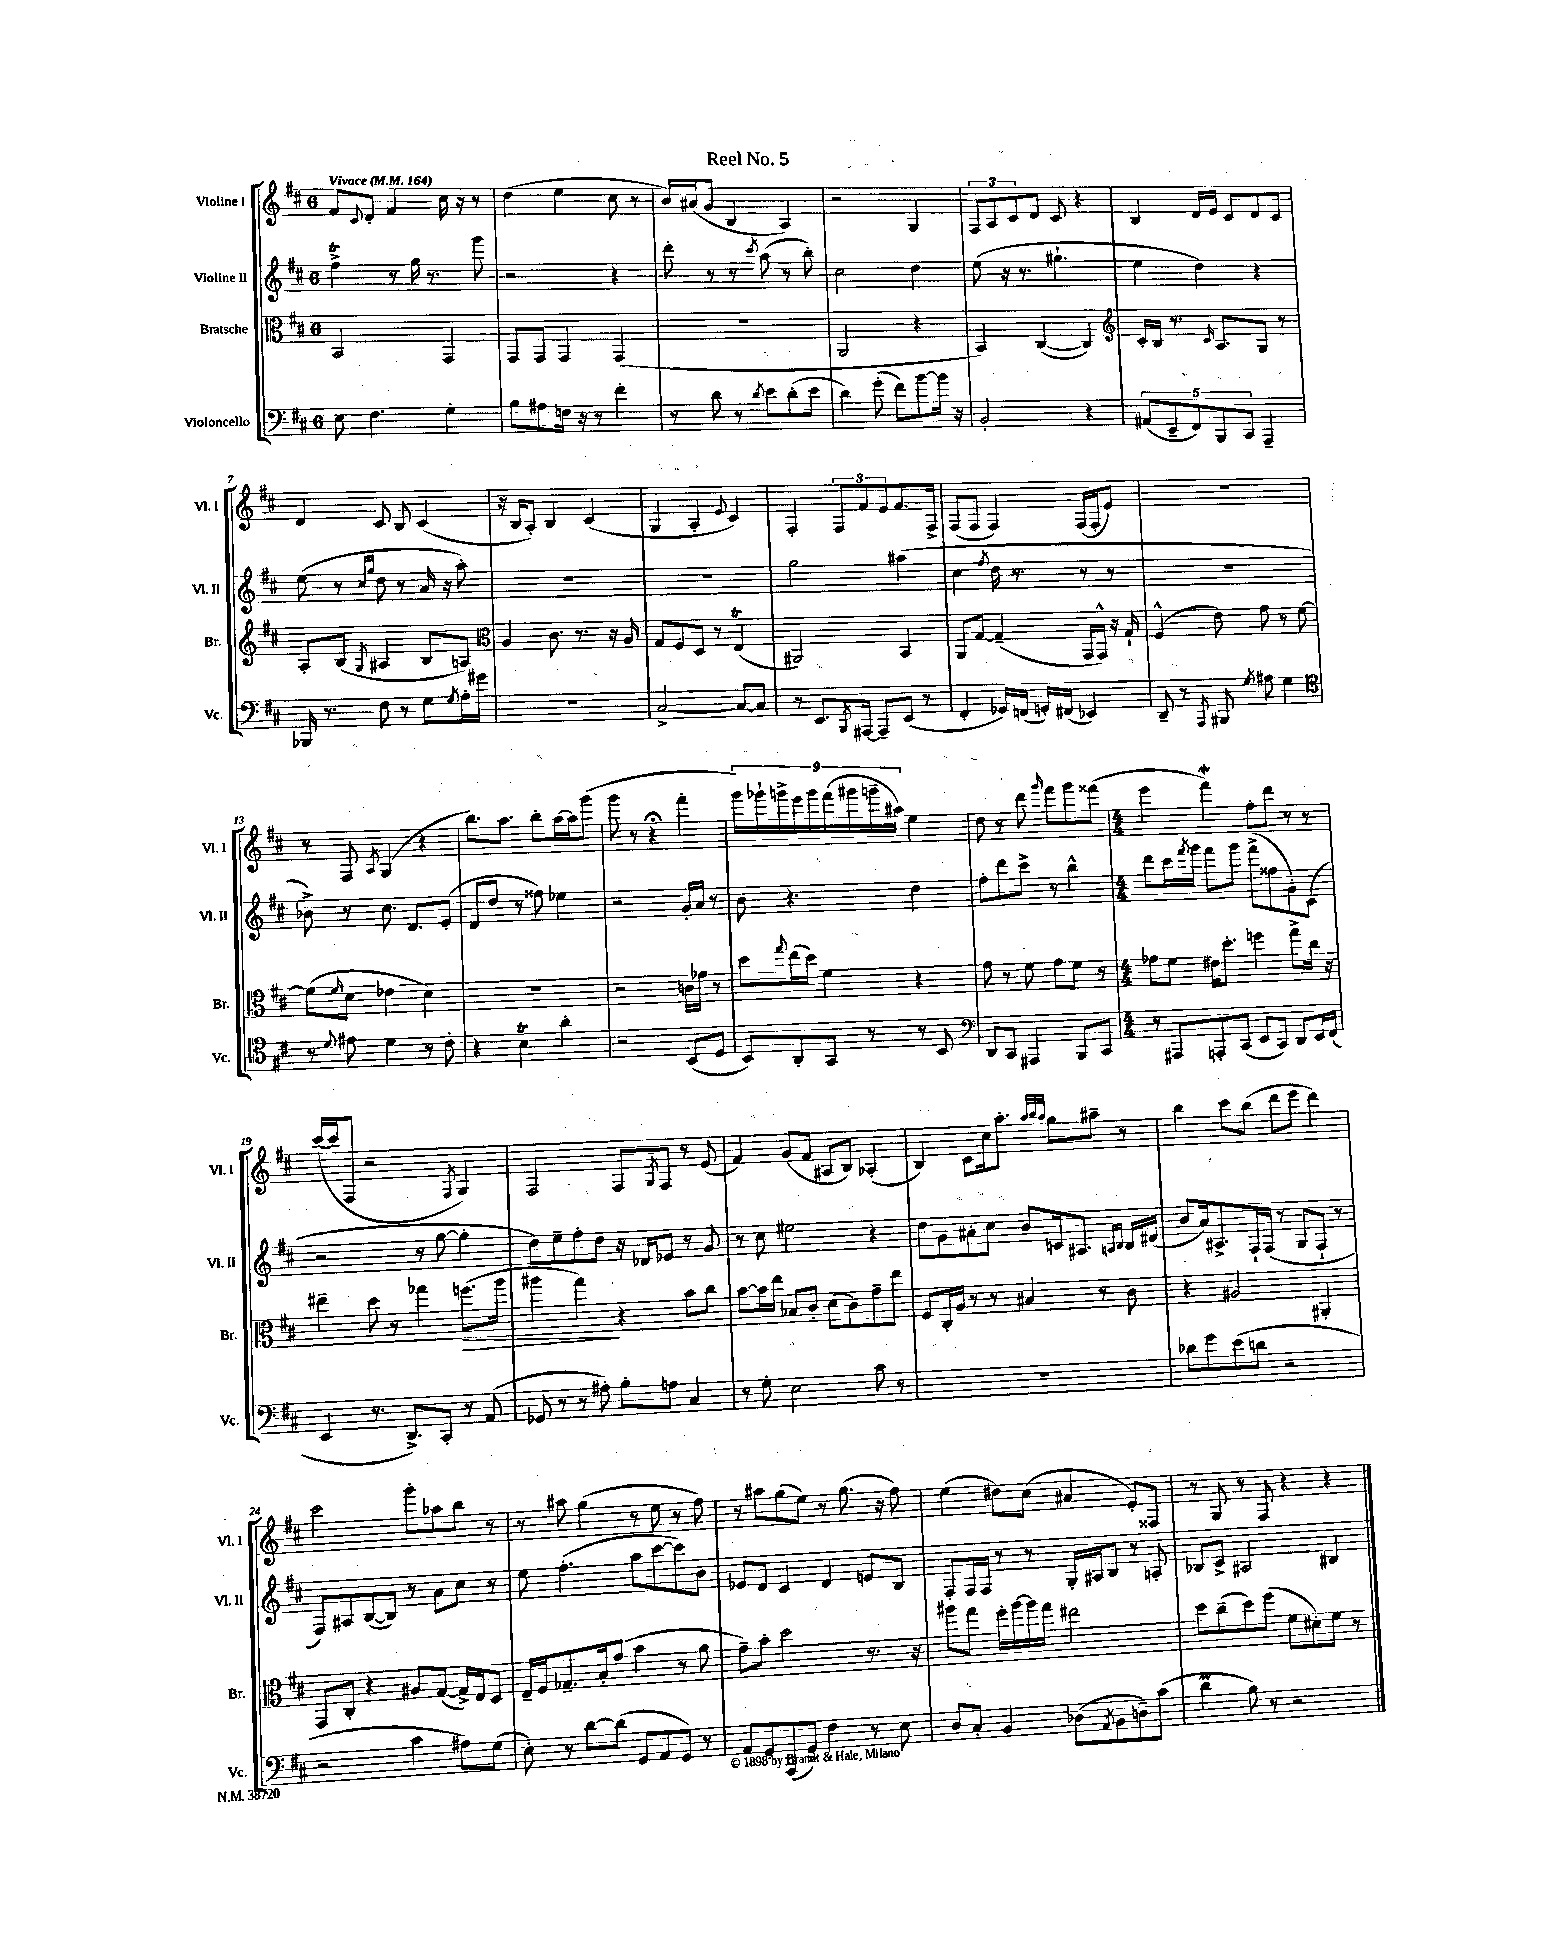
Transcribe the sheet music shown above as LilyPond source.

\header { title = "Reel No. 5" }
<<
\new StaffGroup <<
\new Staff = "s0" \with { instrumentName = "Violine I" shortInstrumentName = "Vl. I" } {
    \clef treble \key d \major \once \override Staff.TimeSignature.style = #'single-digit \time 6/8 \tempo "Vivace" 4 = 164
    fis'8 \appoggiatura { cis'8 } d'8-. fis'4 cis''16 r16 r8 |
    d''4( e''4 cis''8 r8 |
    b'16) ais'16( g'8 b4 a4) |
    r2 g4 |
    \tuplet 3/2 { fis8 a8 cis'8 } d'8 cis'8 r4 |
    b4 d'16 e'16 cis'8 d'8 cis'8 |
    d'4 cis'8 b8 cis'4( |
    r16 b16 a8-.) b4 cis'4( |
    g4 a4-. \appoggiatura { e'8 } cis'4) |
    fis4-. \tuplet 3/2 { fis8 fis'8 e'8 } fis'8. fis16-> |
    fis8( fis8 fis4) fis16( fis16-. e'8) |
    R2. |
    r8 fis8 \acciaccatura { a8 } g4( r4 |
    b''8.) a''8. b''8-. a''16~ a''16 g'''8( |
    g'''8 r8 r4\fermata fis'''4-. |
    \tuplet 9/8 { g'''16) ges'''16-! g'''16-> e'''16 g'''16 fis'''16( gis'''16 g'''16-- ais''16) } e''4 |
    d''8 r8 d'''8 \grace { g'''16 } fis'''8 g'''8 fisis'''8( |
    \numericTimeSignature \time 4/4 e'''4 fis'''4\mordent) fis''8-. d'''8 r8 r8 |
    cis'''16~( cis'''16 fis8 r2 \acciaccatura { fis8 } g4) |
    fis2 fis8 \acciaccatura { g8 } fis8 r8 e'8( |
    fis'4) g'8( fis'8 ais8 b8) aes4-.( |
    b4) cis'8 cis''16 a''8.-. \grace { a''32 b''32 a''32 } g''8 ais''8-- r8 |
    b''4 cis'''8 b''8( d'''8 e'''8 d'''4) |
    cis'''2 g'''8-. aes''8 b''8 r8 |
    r8 ais''8 g''4( r8 e''8 r8 fis''8) |
    r8 ais''8 g''8( e''8) r8 g''8.( r16 fis''8) |
    e''4( dis''8) cis''8( ais'4 e'8-.) fisis8 |
    r8 g8 r8 fis8 r4 r4 \bar "|." |
}
\new Staff = "s1" \with { instrumentName = "Violine II" shortInstrumentName = "Vl. II" } {
    \clef treble \key d \major \once \override Staff.TimeSignature.style = #'single-digit \time 6/8
    fis''4->\trill r8 g''16 r8. g'''8 |
    r2 r4 |
    d'''8-. r8 r8 \acciaccatura { cis'''8 } a''8( r8 b''8-.) |
    cis''2 d''4 |
    e''8( r16 r8. gis''4.-! |
    e''4 d''4) r4 |
    e''8( r8 \grace { cis''16 g''16 } d''8 r8 a'16 r16 a''8-.) |
    R2. |
    R2. |
    g''2 ais''4( |
    cis''4 \acciaccatura { fis''8 } d''16 r8. r8 r8 |
    R2. |
    bes'8->) r8 cis''8. d'8. e'8-.( |
    d'8 d''8 r8 fisis''8) ees''4 |
    r2 g'16-. a'16 r8 |
    b'8 r4. d''4 |
    fis''8-. d'''8 cis'''8-> r8 b''4-^ |
    \numericTimeSignature \time 4/4 d'''8 cis'''16 \acciaccatura { fis'''8 } g'''16 fis'''8 g'''8 fis'''8->( fisis''8 g'8-.) cis'8( |
    r2 r8 g''8~ g''4-. |
    d''8) e''8-- fis''8-. d''8 r16 des'16 ees'8 r8 g'8 |
    r8 cis''8 eis''2 r4 |
    d''8 g'8 ais'8-. cis''8 b'8 c'16 ais8. \grace { a16 b16 } b16 dis'16( |
    b'8 a'16) ais8.-> fis16-! fis16( r8 g8 fis8-! r8 |
    fis8) ais8 b8~( b8) r8 a'8 cis''8 r8 |
    e''8 fis''4.-.( a''8 cis'''8~ cis'''8) b'8 |
    ees'8 d'8 cis'4 d'4 e'8 b8 |
    fis8-. fis16 fis16 r8 r8 g16-. ais16 b8 r8 a8-. |
    bes8 cis'8-> ais2 bis4 \bar "|." |
}
\new Staff = "s2" \with { instrumentName = "Bratsche" shortInstrumentName = "Br." } {
    \clef alto \key d \major \once \override Staff.TimeSignature.style = #'single-digit \time 6/8
    b,2 g,4 |
    g,8 g,8 g,4 g,4( |
    R2. |
    a,2 r4 |
    b,4) cis4~( cis4) |
    \clef treble cis'16-. b16 r8. \grace { cis'16 } a8. g8 r8 |
    a8-. b8( \acciaccatura { g8 } ais4 b8 a8) |
    \clef alto a4 cis'8. r8. r16 a16 |
    g8 fis8 d8 r8 e4\trill( |
    ais,2) b,4 |
    a,8 g8~ g4--( g,16 g,16-^) r16 g16-! |
    fis4-^( e'8) g'8 r8 fis'8~ |
    fis'8( \grace { fis'16 } d'8 ees'4 d'4) |
    R2. |
    r2 c'16 ges'16 r8 |
    d''8 \appoggiatura { g''8 } e''16( d''16) fis'4 r4 |
    g'8 r8 fis'8 g'8 fis'8 r8 |
    \numericTimeSignature \time 4/4 ges'8 fis'8 eis'16 d''8.-. f''4 g''8-> cis''16 r16 |
    eis''4-- d''8 r8 ges''4 f''8.\>( a''16 |
    ais''4 g''4\!) r4 b'8 cis''8 |
    b'8~ b'16 e''16 bes8 cis'8-. d'8( cis'8) g'8-- e''8 |
    fis8 cis16-. a16 r8 r8 bis4 r8 cis'8 |
    r4 ais2 ais,4-. |
    g,8 cis8-. r4 ais8 g8~( g16->) e16 d8 |
    e16-- fis16 ges8.-- b16-. g'8( b'4 r8 a'8 |
    g'8--) b'8-. d''2 r8. r16 |
    ais''8 g''8 fis''16-. ais''16~ ais''16 g''16 eis''2 |
    d''8 cis''8--( d''8) fis''8( fis'8 dis'8-.) fis'8 r8 \bar "|." |
}
\new Staff = "s3" \with { instrumentName = "Violoncello" shortInstrumentName = "Vc." } {
    \clef bass \key d \major \once \override Staff.TimeSignature.style = #'single-digit \time 6/8
    e8 fis4. g4-. |
    b8 ais8 f16 r16 r8 fis'4-. |
    r8 d'8 r8 \acciaccatura { d'8 } e'8 d'8-.( e'8 |
    d'4) g'8-.( fis'8) b'8~ b'16 r16 |
    b,2-. r4 |
    \tuplet 5/4 { ais,8( e,8-- fis,8) b,,8 cis,8 } a,,4-- |
    bes,,16 r8. fis8 r8 g8 \acciaccatura { g8 } a16-. gis'16 |
    R2. |
    cis2~-> cis8~ cis8 |
    r8 e,8. \acciaccatura { b,,8 } ais,,16~ ais,,8-- e,8( r8 |
    fis,4-. ges,16) f,16( g,16-.) fis,16( ees,4) |
    d,8-- r8 \acciaccatura { a,,8 } bis,,8 \acciaccatura { g8 } ais8 g4 |
    \clef tenor r8 \appoggiatura { d'8 } eis'8 d'4 r8 cis'8-. |
    r4 b4\trill a'4-. |
    r2 b,8( d8 |
    b,8) a,8-. g,8 r8 r8 b,8 |
    \clef bass d,8 cis,8 ais,,4 b,,8 cis,8 |
    \numericTimeSignature \time 4/4 r8 ais,,8 a,,8-. cis,8( e,8 cis,8) d,8 e,16 fis,16( |
    e,4 r8. d,8.->) cis,8-. r8 a,8( |
    ges,8 r8 r8 ais8-.) b8-. a8 cis4 |
    r8 g8-. e2 cis'8 r8 |
    R1 |
    des'8 g'8 e'8( d'8 r2 |
    r2 cis'4 ais8) g8( |
    e8-.) r8 d'8~ d'8( g,8 a,8 g,8) r8 |
    a,8 g,8-. a,,8( g,8->) fis4 r8 e8 |
    d8 cis8-. b,4 des8( \acciaccatura { a,8 } b,8 d8--) cis'8( |
    d'4\prall b8) r8 r2 \bar "|." |
}
>>
>>
